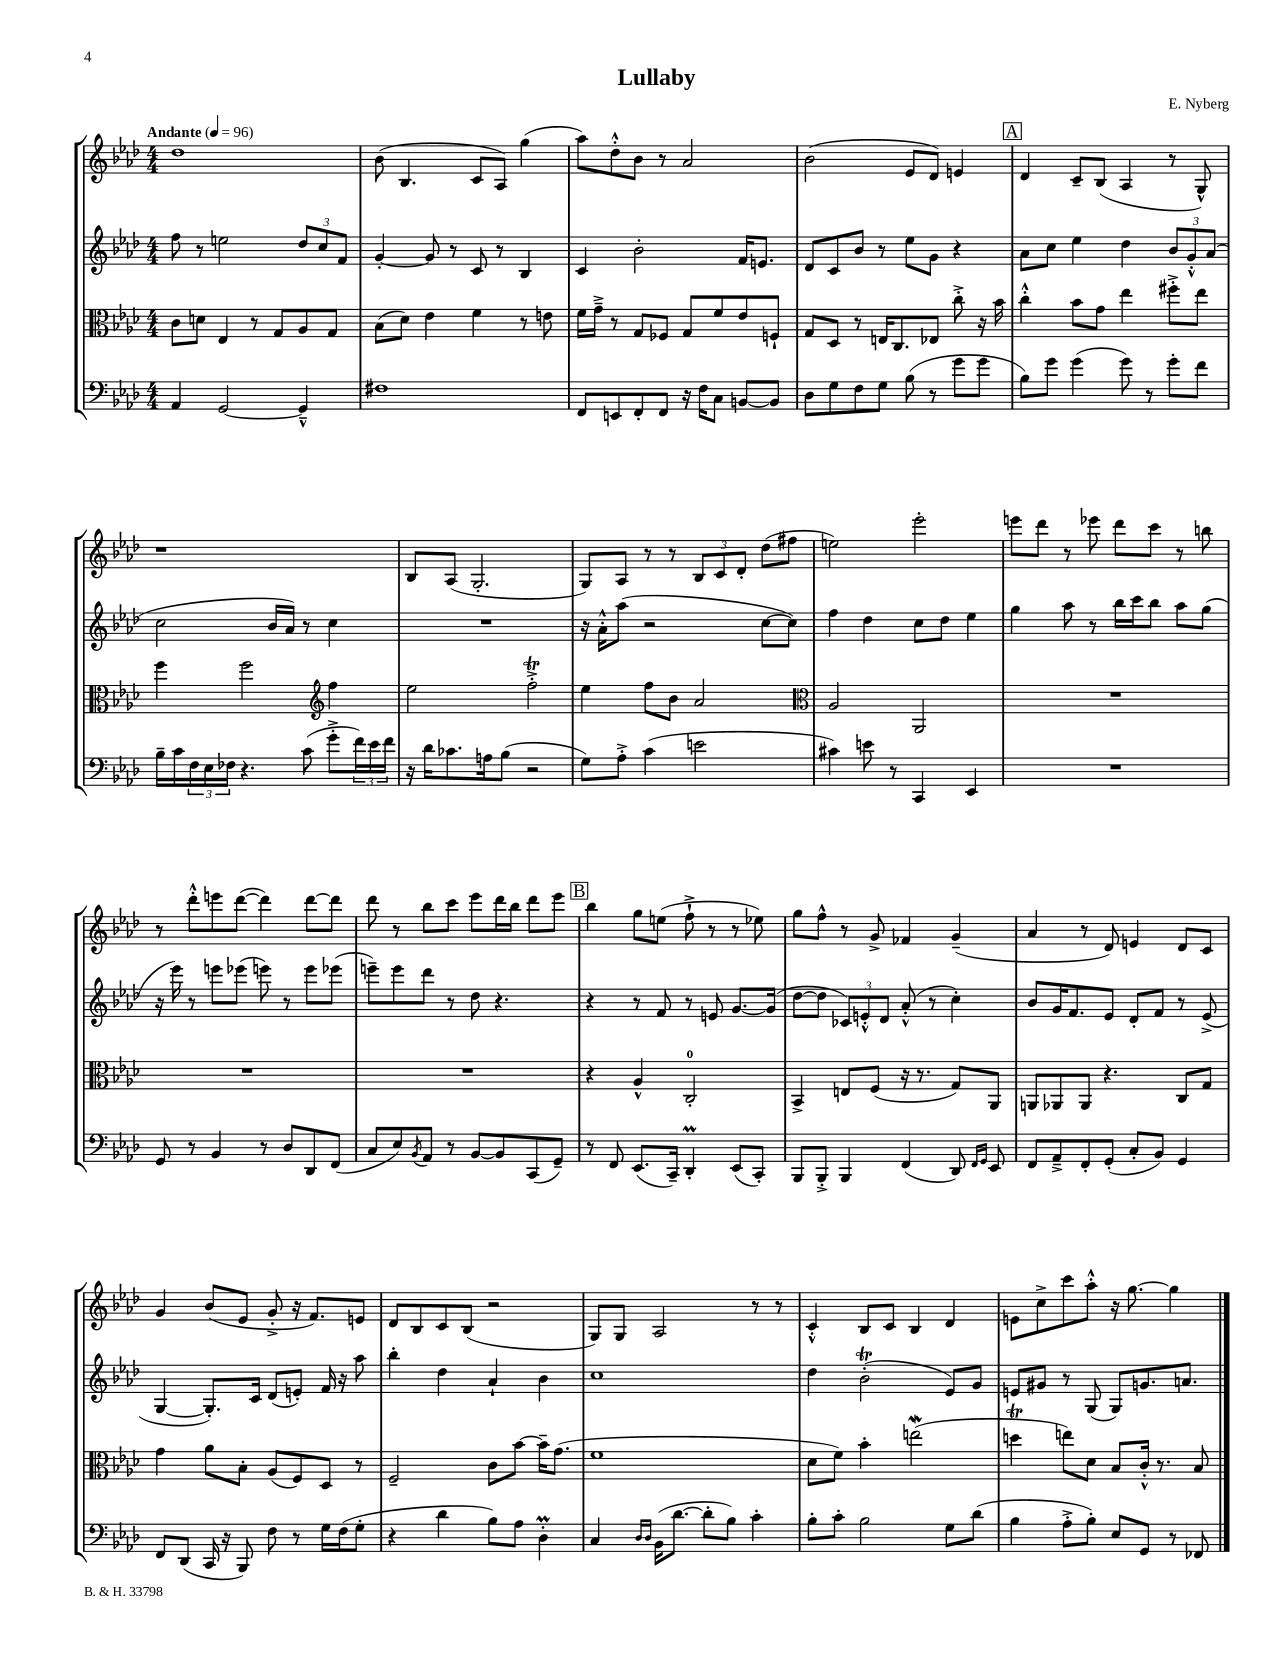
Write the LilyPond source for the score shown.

\header { title = "Lullaby" composer = "E. Nyberg" }
<<
\new StaffGroup <<
\new Staff = "s0" {
    \clef treble \key aes \major \numericTimeSignature \time 4/4 \tempo "Andante" 4 = 96
    des''1 |
    bes'8( bes4. c'8 aes8) g''4( |
    aes''8) des''8-.-^ bes'8 r8 aes'2 |
    bes'2( ees'8 des'8) e'4 |
    \mark \markup { \box "A" } des'4 c'8-- bes8( aes4 r8 g8-^) |
    r1 |
    bes8 aes8( g2.-. |
    g8) aes8 r8 r8 \tuplet 3/2 { bes8 c'8 des'8-. } des''8( fis''8 |
    e''2) ees'''2-. |
    e'''8 des'''8 r8 ees'''8 des'''8 c'''8 r8 b''8 |
    r8 des'''8-.-^ e'''8 des'''8~( des'''4) des'''8~ des'''8 |
    des'''8 r8 bes''8 c'''8 ees'''8 des'''16 bes''16 des'''8 ees'''8 |
    \mark \markup { \box "B" } bes''4 g''8 e''8( f''8-!-> r8 r8 ees''8) |
    g''8 f''8-^ r8 g'8-> fes'4 g'4--( |
    aes'4 r8 des'8) e'4 des'8 c'8 |
    g'4 bes'8( ees'8 g'8-.-> r16 f'8.) e'8 |
    des'8 bes8 c'8 bes8( r2 |
    g8) g8 aes2 r8 r8 |
    c'4-.-^ bes8 c'8 bes4 des'4 |
    e'8 c''8-> c'''8 aes''8-.-^ r16 g''8.~ g''4 \bar "|." |
}
\new Staff = "s1" {
    \clef treble \key aes \major \numericTimeSignature \time 4/4
    f''8 r8 e''2 \tuplet 3/2 { des''8 c''8 f'8 } |
    g'4~-. g'8 r8 c'8 r8 bes4 |
    c'4 bes'2-. f'16 e'8. |
    des'8 c'8 bes'8 r8 ees''8 g'8 r4 |
    \mark \markup { \box "A" } aes'8 c''8 ees''4 des''4 \tuplet 3/2 { bes'8 g'8-.-^ aes'8( } |
    c''2 bes'16 aes'16) r8 c''4 |
    R1 |
    r16 aes'16-.-^ aes''8( r2 c''8~ c''8) |
    f''4 des''4 c''8 des''8 ees''4 |
    g''4 aes''8 r8 bes''16 c'''16 bes''8 aes''8 g''8( |
    r16 ees'''16) r8 e'''8 ees'''8( e'''8) r8 e'''8 ees'''8( |
    e'''8--) e'''8 des'''8 r8 des''8 r4. |
    \mark \markup { \box "B" } r4 r8 f'8 r8 e'8 g'8.~ g'16( |
    des''8~ des''8 \tuplet 3/2 { ces'8) e'8-.-^ des'8 } aes'8-.-^( r8 c''4-.) |
    bes'8 g'16 f'8. ees'8 des'8-. f'8 r8 ees'8->( |
    g4~ g8.-.) c'16 des'8( e'8-.) f'16 r16 aes''8 |
    bes''4-. des''4 aes'4-! bes'4 |
    c''1 |
    des''4 bes'2-.\trill( ees'8) g'8 |
    e'8 gis'8 r8 g8( g8) g'8. a'8. \bar "|." |
}
\new Staff = "s2" {
    \clef alto \key aes \major \numericTimeSignature \time 4/4
    c'8 d'8 ees4 r8 g8 aes8 g8 |
    bes8( des'8) ees'4 f'4 r8 e'8 |
    f'16 g'16---> r8 g8 fes8 g8 f'8 ees'8 f8-! |
    g8 des8 r8 e16 c8. ees8 c''8-.-> r16 bes'16 |
    \mark \markup { \box "A" } c''4-.-^ bes'8 g'8 ees''4 fis''8-.-> ees''8 |
    f''4 f''2 \clef treble f''4 |
    ees''2 f''2-.->\trill |
    ees''4 f''8 bes'8 aes'2 |
    \clef alto aes2 aes,2 |
    R1 |
    R1 |
    R1 |
    \mark \markup { \box "B" } r4 aes4-^ c2-0-. |
    bes,4-> e8 f8( r16 r8. g8) aes,8 |
    a,8 aes,8 aes,8 r4. c8 g8 |
    g'4 aes'8 bes8-. aes8( f8) des8 r8 |
    f2-- c'8 bes'8~ bes'16-- g'8.( |
    f'1 |
    des'8 f'8) bes'4-. e''2\mordent( |
    d''4\trill e''8) des'8 bes8 c'16-.-^ r8. bes8 \bar "|." |
}
\new Staff = "s3" {
    \clef bass \key aes \major \numericTimeSignature \time 4/4
    aes,4 g,2~ g,4---^ |
    fis1 |
    f,8 e,8 f,8-. f,8 r16 f16 c8 b,8~ b,8 |
    des8 g8 f8 g8 bes8( r8 g'8 g'8 |
    \mark \markup { \box "A" } bes8) g'8 g'4( g'8) r8 g'8-. f'8 |
    bes16-- c'16 \tuplet 3/2 { f16 ees16 fes16 } r4. c'8( g'8-.-> \tuplet 3/2 { f'16) ees'16 f'16 } |
    r16 des'16 ces'8. a16 bes8( r2 |
    g8) aes8-.-> c'4( e'2 |
    cis'4) e'8 r8 c,4 ees,4 |
    R1 |
    g,8 r8 bes,4 r8 des8 des,8 f,8( |
    c8 ees8) \acciaccatura { bes,8 } aes,8 r8 bes,8~ bes,8 c,8( g,8--) |
    \mark \markup { \box "B" } r8 f,8 ees,8.( c,16--) des,4-.\prall ees,8( c,8-.) |
    bes,,8 bes,,8-.-> bes,,4 f,4( des,8) \grace { f,16 g,16 } ees,8 |
    f,8 aes,8---> f,8-. g,8-.( c8-. bes,8) g,4 |
    f,8 des,8( c,16 r16 bes,,8) f8 r8 g16 f16( g8-. |
    r4 des'4 bes8) aes8 des4-.\prall |
    c4 \grace { des16 des16 } bes,16( des'8.~ des'8-. bes8) c'4-. |
    bes8-. c'8-. bes2 g8 des'8( |
    bes4 aes8-.-> bes8-.) ees8 g,8 r8 fes,8 \bar "|." |
}
>>
>>
\layout { \context { \Score \remove "Bar_number_engraver" } }
